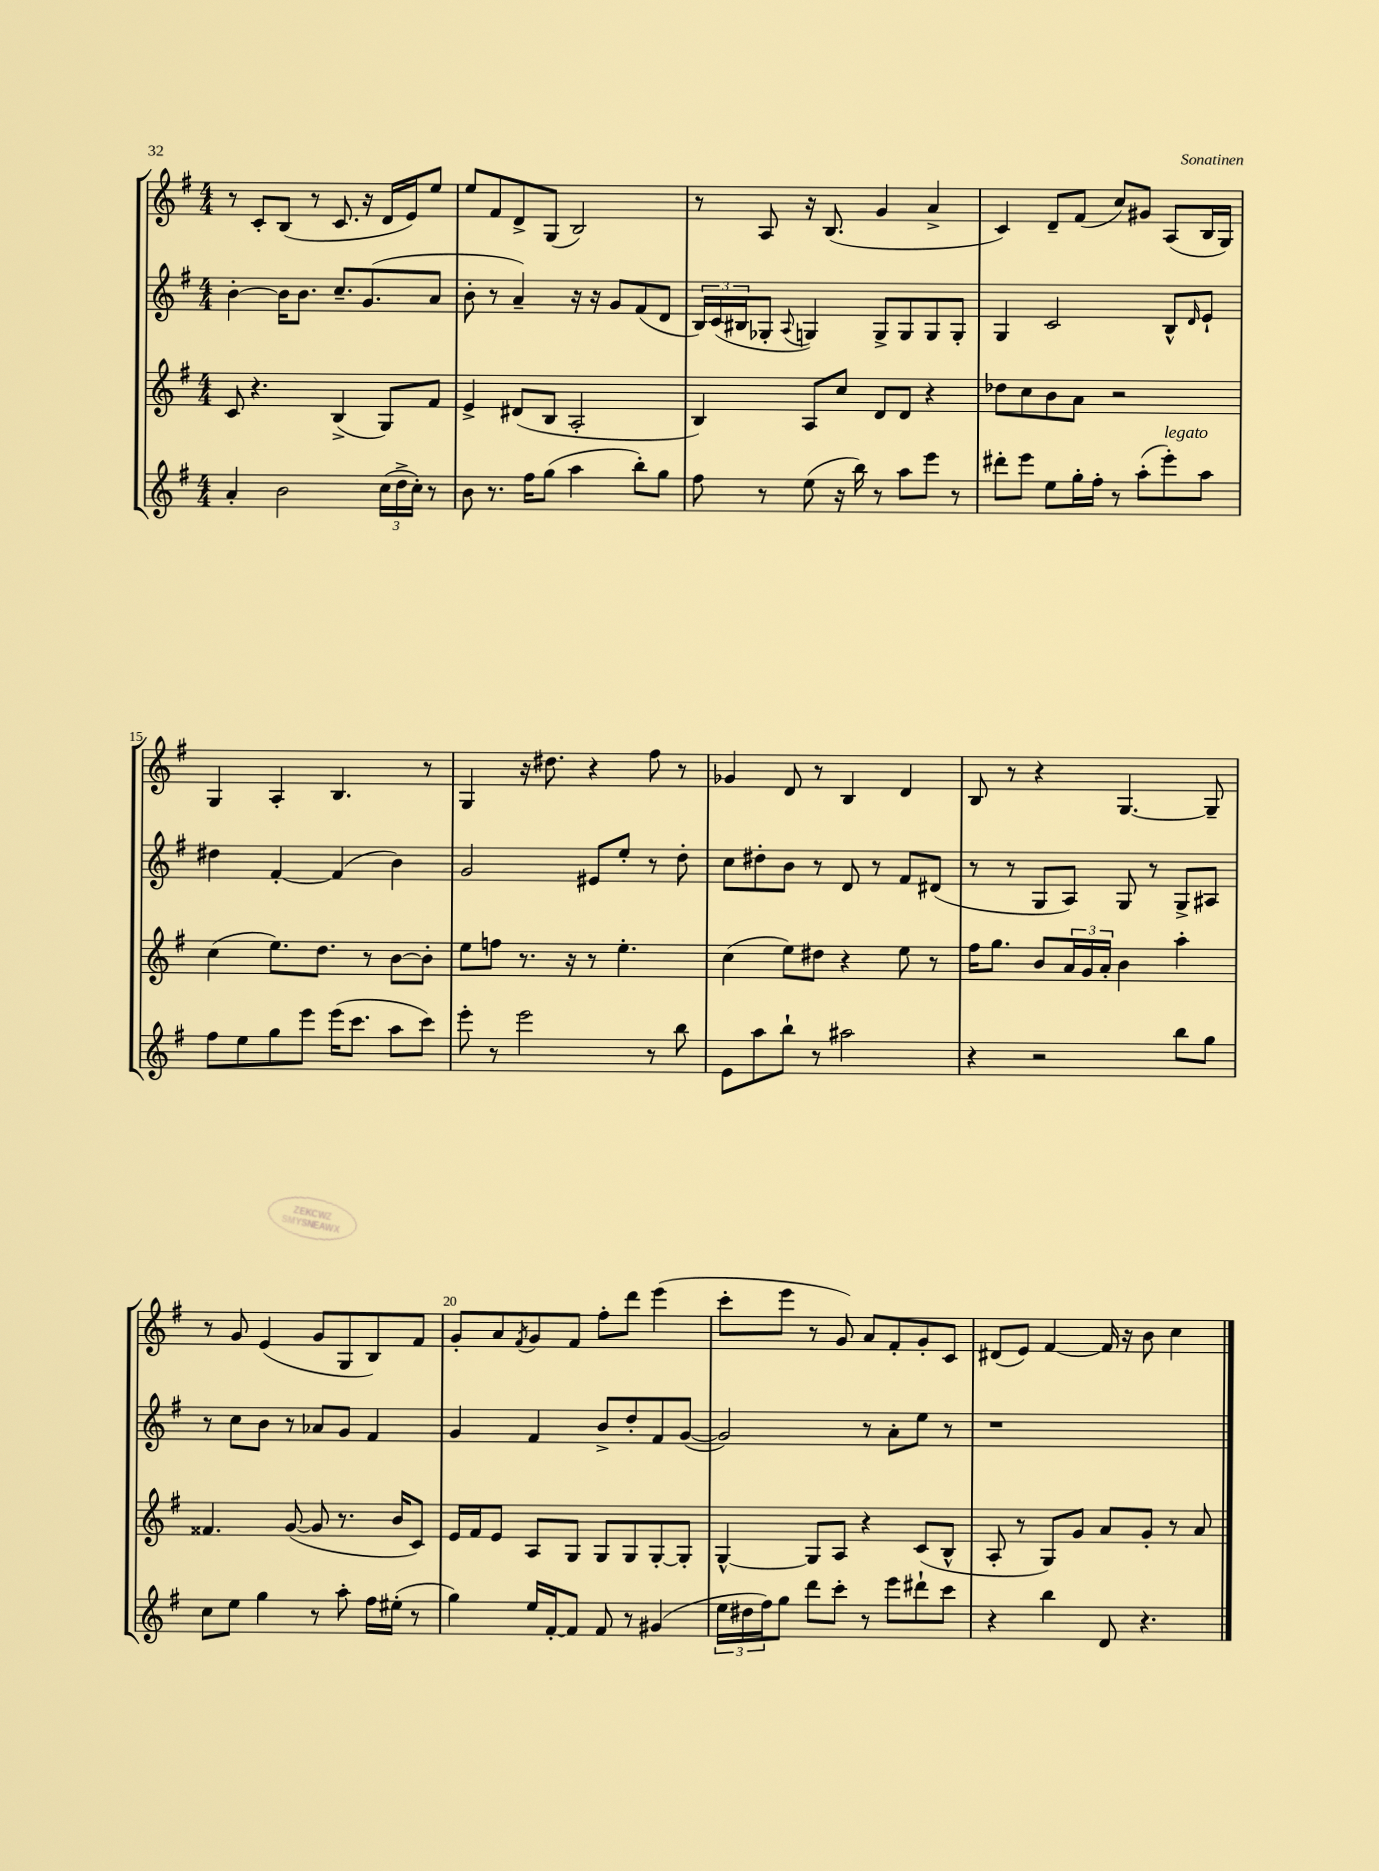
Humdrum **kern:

**kern	**kern	**kern	**kern
*staff4	*staff3	*staff2	*staff1
*clefG2	*clefG2	*clefG2	*clefG2
*k[f#]	*k[f#]	*k[f#]	*k[f#]
*M4/4	*M4/4	*M4/4	*M4/4
4a'	8c	[4b'	8r
.	4.r	.	8c'
2b	.	16b]	(8B
.	.	8.b	.
.	.	.	8r
.	(4B^	8.cc~	8.c
.	.	(8.g	16r
(24cc	8G)	.	16d
24dd^	.	.	.
.	.	.	16e)
24cc')	.	.	.
8r	8f#	8a	8ee
=	=	=	=
8b	4e^	8b'	8ee
8.r	.	8r	8f#
.	(8d#	4a~)	8d^
16ff#	.	.	.
(8gg	8B	.	(8G
4aa	2A'	16r	2B)
.	.	16r	.
.	.	8g	.
8bb')	.	(8f#	.
8gg	.	8d	.
=	=	=	=
8ff#	4B)	24B)	8r
.	.	(24c	.
.	.	24B#	.
8r	.	8G-'	8A
.	.	8qqA	.
(8ee	8A	4G)	16r
.	.	.	(8.B
16r	8cc	.	.
16bb)	.	.	.
8r	8d	8G^	4g
8aa	8d	8G	.
8eee	4r	8G	4a^
8r	.	8G'	.
=	=	=	=
8ddd#'	8dd-	4G	4c)
8eee	8cc	.	.
8ee	8b	2c	8d~
16gg'	8a	.	(8f#
16ff#'	.	.	.
8r	2r	.	8cc)
(8aa'	.	.	8g#
8eee')	.	8B^^	(8A
.	.	16qqd	.
8aa	.	8e`	16B
.	.	.	16G)
=	=	=	=
8ff#	(4cc	4dd#	4G
8ee	.	.	.
8gg	8.ee)	[4f#'	4A'
8eee	.	.	.
.	8.dd	.	.
(16eee	.	(4f#]	4.B
8.ccc	.	.	.
.	8r	.	.
8aa	[8b	4b)	.
8ccc)	8b']	.	8r
=	=	=	=
8eee'	8ee	2g	4G
8r	8ff	.	.
2eee	8.r	.	16r
.	.	.	8.dd#
.	16r	.	.
.	8r	8e#	4r
.	4.ee'	8ee'	.
8r	.	8r	8ff#
8bb	.	8dd'	8r
=	=	=	=
8e	(4cc	8cc	4g-
8aa	.	8dd#'	.
8bb`	8ee)	8b	8d
8r	8dd#	8r	8r
2aa#	4r	8d	4B
.	.	8r	.
.	8ee	8f#	4d
.	8r	(8d#	.
=	=	=	=
4r	16ff#	8r	8B
.	8.gg	.	.
.	.	8r	8r
2r	8b	8G	4r
.	24a	8A)	.
.	24g	.	.
.	24a'	.	.
.	4b	8G	[4.G
.	.	8r	.
8bb	4aa'	8G^	.
8gg	.	8A#	8G~]
=	=	=	=
8cc	4.f##	8r	8r
8ee	.	8cc	8g
4gg	.	8b	(4e
.	([8g	8r	.
8r	8g]	8a-	8g
8aa'	8.r	8g	8G
16ff#	.	4f#	8B)
(16ee#'	16b	.	.
8r	8c)	.	8f#
=	=	=	=
4gg)	16e	4g	8g'
.	16f#	.	.
.	8e	.	8a
.	.	.	8qf#
16ee	8A	4f#	8g
[16f#'	.	.	.
8f#]	8G	.	8f#
8f#	8G	8b^	8ff#'
8r	8G	8dd'	8ddd
(4g#	[8G'	8f#	(4eee
.	8G']	([8g	.
=	=	=	=
24ee	[4G^^	2g])	8ccc'
24dd#	.	.	.
24ff#)	.	.	.
8gg	.	.	8eee
8ddd	8G]	.	8r
8ccc'	8A	.	8g)
8r	4r	8r	8a
8eee	.	8a'	8f#'
8ddd#`	(8c	8ee	8g'
8ccc	8B^^	8r	8c
=	=	=	=
4r	8A'	1r	(8d#
.	8r	.	8e)
4bb	8G)	.	[4f#
.	8g	.	.
8d	8a	.	16f#]
.	.	.	16r
4.r	8g'	.	8b
.	8r	.	4cc
.	8a	.	.
==	==	==	==
*-	*-	*-	*-
